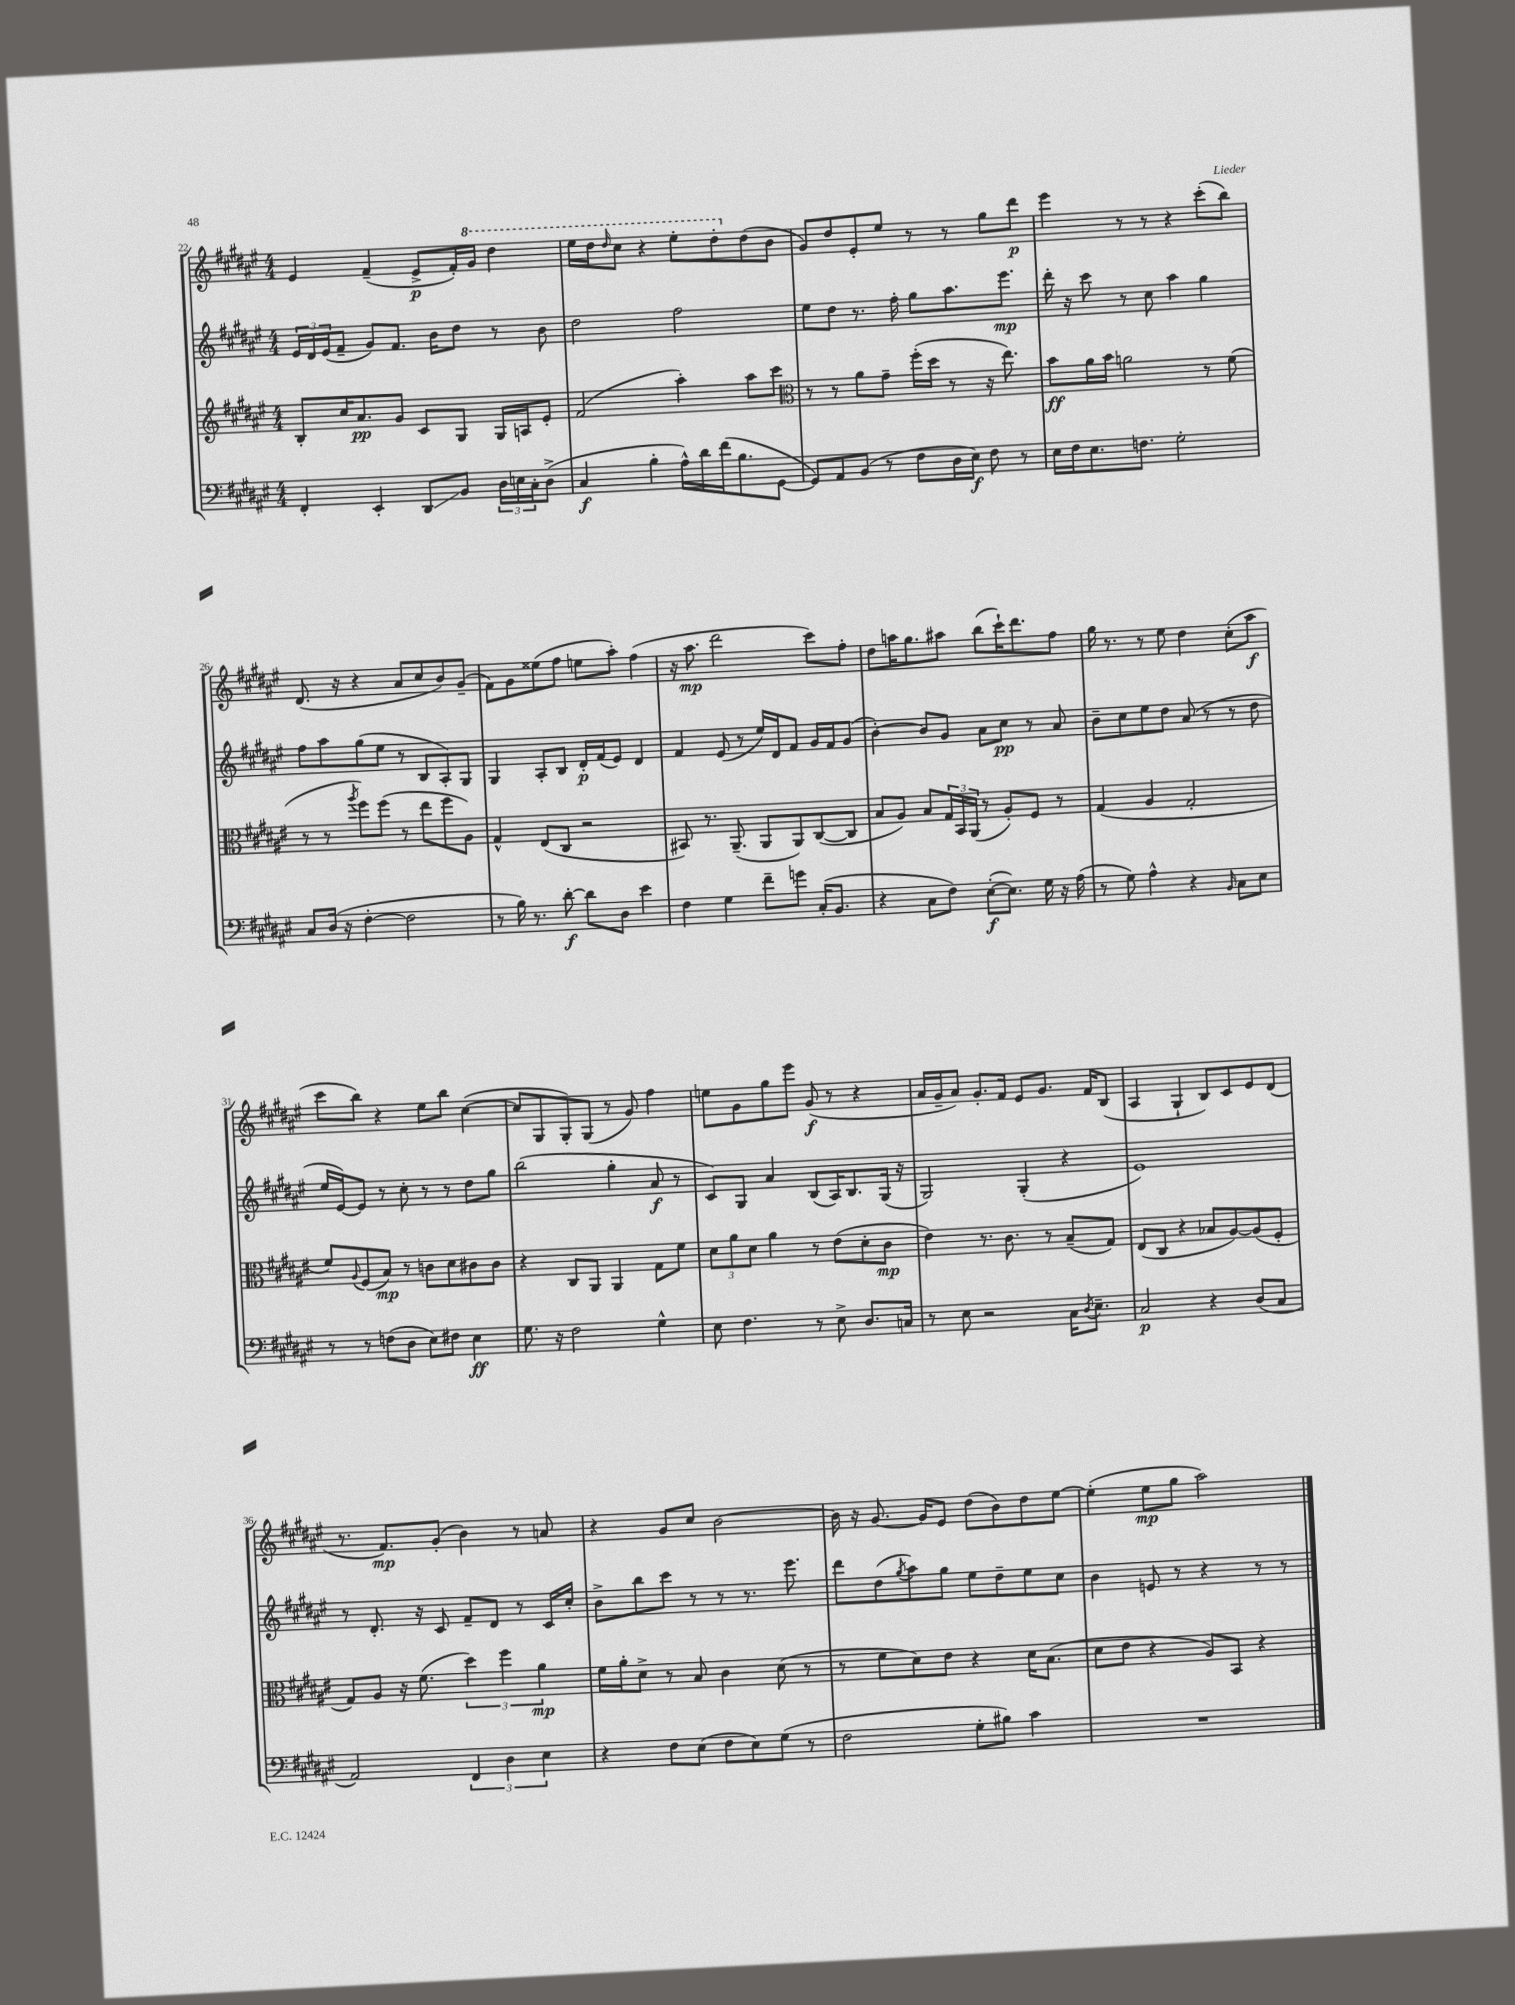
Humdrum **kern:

**kern	**kern	**kern	**kern
*staff4	*staff3	*staff2	*staff1
*clefF4	*clefG2	*clefG2	*clefG2
*k[f#c#g#d#a#e#]	*k[f#c#g#d#a#e#]	*k[f#c#g#d#a#e#]	*k[f#c#g#d#a#e#]
*M4/4	*M4/4	*M4/4	*M4/4
4FF#'	8B'	24e#	4e#
.	.	24d#	.
.	.	(24e#	.
.	16cc#	8f#~	.
.	8.a#	.	.
4EE#'	.	8g#)	(4f#~
.	8g#	8.f#	.
8DD#	8c#	.	8e#^
.	.	16b	.
8BB	8G#	8dd#	16f#')
.	.	.	16gg#
24D#	16G#	8r	4ddd#
24E	.	.	.
.	16A	.	.
24C#'	.	.	.
(8D#^	8e#'	8b	.
=	=	=	=
4C#	(2f#	2dd#	16eee#
.	.	.	16ddd#
.	.	.	16qqddd#
.	.	.	8ccc#
4B'	.	.	4r
16A#^^)	4aa#')	2ff#	8eee#'
16d#	.	.	.
(16f#	.	.	8ddd#'
8.B	.	.	.
.	8aa#	.	(8dd#
[8GG#	8ccc#	.	8b
=	=	=	=
*	*clefC3	*	*
8GG#])	8r	8ee#	8g#)
8AA#	8r	8dd#	8dd#
(8BB	8a#	8.r	8e#'
8r	8g#~	.	8ee#
.	.	16ff#'	.
8F#	(16ff#'	8gg#	8r
.	16dd#	.	.
16D#	8r	8.aa#	8r
16E#)	.	.	.
8F#	16r	.	8gg#
.	8.ee#)	8.eee#	.
8r	.	.	8ddd#
=	=	=	=
16E#	8b	16ddd#'	4eee#
16F#	.	16r	.
8.E#	16a#	8ccc#	.
.	16b	.	.
.	2a	8r	8r
8.F	.	.	.
.	.	8cc#	8r
2G#'	.	4aa#	4r
.	8r	4gg#	(8ccc#'
.	(8f#	.	8bb)
=	=	=	=
8C#	8r	8ff#	(8.d#
(16D#	8r	8aa#	.
16r	.	.	16r
.	8qaa#	.	.
[4F#'	8ff#)	(8gg#	4r
.	(8ff#	8ee#	.
2F#]	8r	8r	8a#
.	8ee#	8B	8cc#
.	8ff#	8A#')	8b)
.	8A#)	8G#	(8g#~
=	=	=	=
8r	4G#^^	4G#	8f#)
16B)	.	.	8g#
8.r	.	.	.
.	(8E#	8A#'	(8ee##
[8d#'	8C#	8B	8ff#
8d#]	2r	16d#'	8ee
.	.	(16f#	.
8D#	.	8e#)	8aa#')
4e#	.	4d#	(4ff#
=	=	=	=
4F#	8BB#)	4f#	16r
.	.	.	8.aa#
.	8.r	.	.
4G#	.	(8e#	2ddd#
.	(8.AA#~	.	.
.	.	8r	.
8f#~	8AA#	16ee#)	.
.	.	16d#	.
8g	8AA#)	8f#	.
(16C#'	([8C#	16g#	8ccc#)
8.BB	.	16f#	.
.	8C#]	(8g#	8ff#'
=	=	=	=
4r	8B	[4b')	8dd#
.	8A#)	.	16aa
.	.	.	8.gg#
8C#	8B	8b]	.
8F#)	24G#	8g#	8aa#
.	24BB	.	.
.	(24AA#	.	.
([8E#'	8r	8a#	(8bb
8.E#])	8A#')	8cc#	16ccc#`)
.	.	.	8.ddd#
.	8F#	8r	.
16G#	.	.	.
16r	8r	8a#	8ff#
(16A#	.	.	.
=	=	=	=
8r	(4G#	8b~	16gg#
.	.	.	8.r
8G#)	.	8cc#	.
4A#^^	4A#	8ee#	8r
.	.	8dd#	8ee#
4r	2G#'	(8a#	4dd#
.	.	8r	.
16qqBB	.	.	.
8C#	.	8r	(8cc#'
8E#	.	8dd#	8aa#
=	=	=	=
8r	8f#)	16ee#	8ccc#
.	.	[16e#)	.
.	8qqA#	.	.
8r	(8F#	8e#]	8bb)
(8F	8B)	8r	4r
8D#	8r	8cc#'	.
8E#)	8c	8r	8ee#
8F#	8d#	8r	8bb
4E#	8c#	8dd#	([4cc#
.	8c#	8gg#	.
=	=	=	=
8.G#	4r	(2bb	8cc#]
.	.	.	8G#
16r	.	.	.
2F#	8C#	.	8G#')
.	8AA#	.	(8G#
.	4AA#	4gg#'	8r
.	.	.	8g#)
4G#^^	8G#	8a#	4ff#
.	8f#	8r	.
=	=	=	=
8E#	12d#	8c#)	8ee
.	12a#	.	.
4.F#	.	8G#	8g#
.	12d#	.	.
.	4a#	4a#	8gg#
.	.	.	8eee#
8r	8r	(8B	(8g#
8E#^	(8e#	16A#)	8r
.	.	8.B	.
8.D#	8d#'	.	4r
.	8c#	(16G#	.
16C	.	16r	.
=	=	=	=
8r	4e#)	2G#)	16a#
.	.	.	16g#~
8E#	.	.	8a#)
2r	8.r	.	8.g#'
.	8.c#	.	16f#
.	.	(4G#'	8e#
.	8r	.	8.g#
16C#	(8B~	4r	.
8qD#	.	.	.
8.E#~	.	.	16f#
.	8G#)	.	(8B
=	=	=	=
2C#	(8E#	1e#)	4A#
.	8C#	.	.
.	4r	.	4G#`
4r	8B-	.	8B)
.	[8A#)	.	8c#
(8D#	(8A#]	.	8e#
8C#	8F#'	.	(8d#
=	=	=	=
2AA#)	8G#)	8r	8.r
.	8A#	8.d#'	.
.	.	.	8.f#)
.	16r	.	.
.	(8.f#	16r	.
.	.	8c#	(8g#'
6FF#	6dd#)	8f#~	4b)
.	.	8d#	.
6D#	6ff#	.	.
.	.	8r	8r
6E#	6a#	.	.
.	.	16c#	8a
.	.	16cc#'	.
=	=	=	=
4r	16f#	8b^	4r
.	16a#'	.	.
.	8d#^	8bb	.
8F#	8r	8ccc#	8g#
(8E#	8B	8r	8cc#
8F#	4c#	8r	[2b
8E#)	.	8.r	.
(8G#	(8d#	.	.
.	.	8.eee#	.
8r	8r	.	.
=	=	=	=
2F#	8r	8ddd#	16b]
.	.	.	16r
.	8f#	(8dd#	[8.g#
.	.	8qgg#	.
.	8d#)	8aa#)	.
.	.	.	16g#]
.	8e#	8gg#	8e#
8G#'	4r	8ee#	(8dd#
8B#)	.	8dd#~	8b)
4c#	16d#	8ee#	8dd#
.	(8.B	.	.
.	.	8cc#	[8ee#
=	=	=	=
1r	8d#	4b	(4ee#']
.	8e#	.	.
.	4r	8e	8ee#
.	.	8r	8gg#
.	8A#)	4r	2aa#)
.	8BB	.	.
.	4r	8r	.
.	.	8r	.
==	==	==	==
*-	*-	*-	*-
